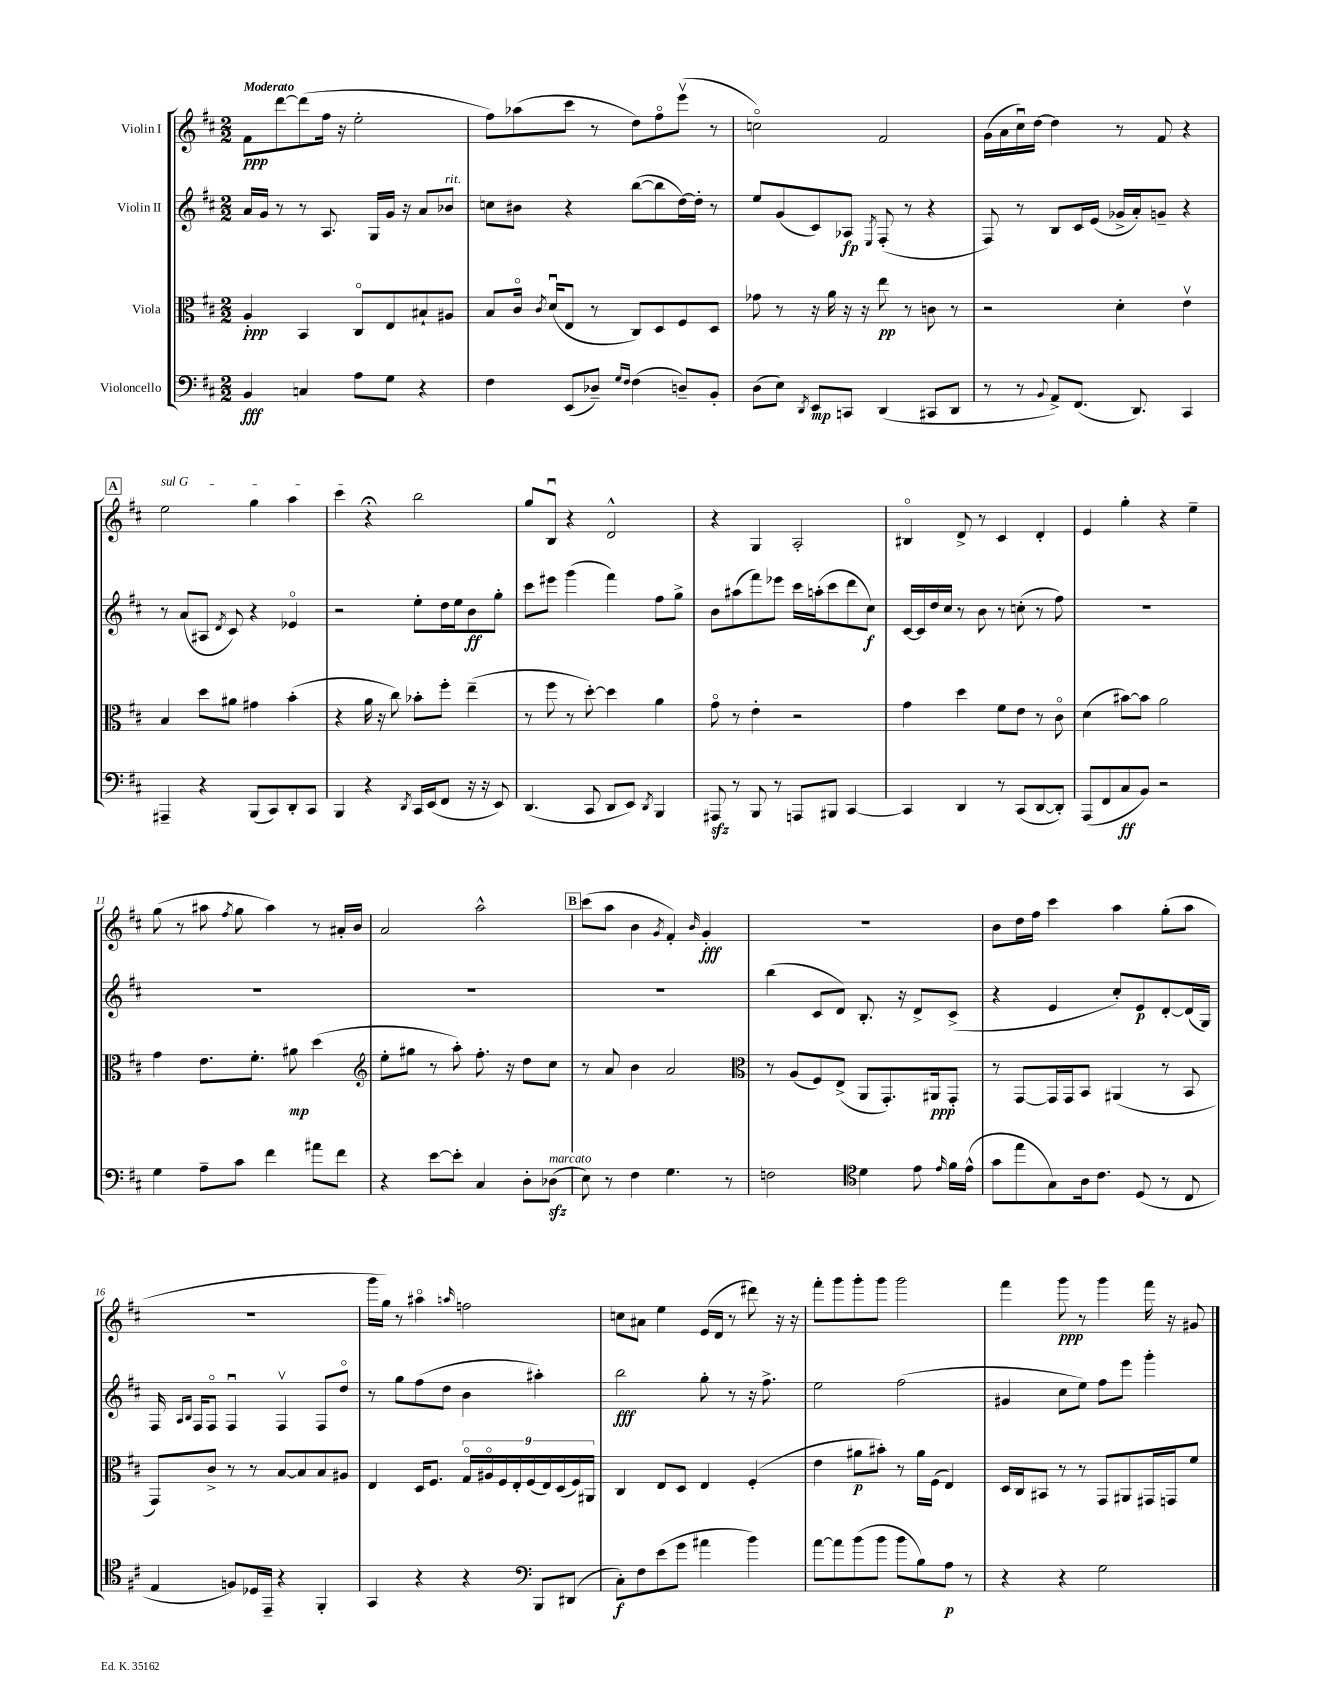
<<
\new StaffGroup <<
\new Staff = "s0" \with { instrumentName = "Violin I" } {
    \clef treble \key d \major \numericTimeSignature \time 2/2 \tempo "Moderato"
    \autoBeamOff fis'8[\ppp d'''8~ d'''8( fis''16] r16 e''2-. |
    fis''8[) aes''8( cis'''8] r8 d''8[) fis''8\flageolet e'''8]\upbow( r8 |
    c''2\flageolet) fis'2 |
    g'16[( a'16 cis''16\downbow) d''16]~ d''4 r8 fis'8 r4 |
    \mark \markup { \box "A" } \once \override TextSpanner.bound-details.left.text = \markup { \italic "sul G" } e''2\startTextSpan g''4 a''4 |
    cis'''4\stopTextSpan r4\fermata b''2 |
    g''8[ b8]\downbow r4 d'2-^ |
    r4 g4 a2-. |
    bis4\flageolet d'8-> r8 cis'4 d'4-. |
    e'4 g''4-. r4 e''4-- |
    g''8( r8 ais''8 \acciaccatura { fis''8 } g''8 ais''4) r8 ais'16[-. b'16] |
    a'2 a''2-^ |
    \mark \markup { \box "B" } cis'''8[( a''8] b'4 \acciaccatura { g'8 } fis'4-.) \grace { b'16 } g'4-.\fff |
    R1 |
    b'8[ d''16 fis''16] cis'''4 a''4 g''8[-.( a''8] |
    R1 |
    g'''16[ g''16]) r8 ais''4\flageolet \grace { a''16 } f''2 |
    c''8[ ais'8] e''4 e'16[( d'16] r8 dis'''8) r16 r16 |
    fis'''8[-. g'''8 g'''8-. g'''8] g'''2 |
    fis'''4 g'''8\ppp r8 g'''4 fis'''16 r16 gis'8 \bar "|." |
}
\new Staff = "s1" \with { instrumentName = "Violin II" } {
    \clef treble \key d \major \numericTimeSignature \time 2/2
    \autoBeamOff a'16[ g'16] r8 r8 a8. g16[ g'16] r16 a'8[ bes'8]^\markup { \italic "rit." } |
    c''8[ bis'8] r4 b''8[~( b''8 d''16~) d''16]-. r8 |
    e''8[ g'8( cis'8) aes8]\fp \acciaccatura { e8 } fis8-.( r8 r4 |
    fis8) r8 b8[ cis'16 e'16]( ges'16[-> a'16-.) g'8]-- r4 |
    \mark \markup { \box "A" } r8 a'8[( ais8] \acciaccatura { d'8 } cis'8) r4 ees'4\flageolet |
    r2 e''8[-. d''16 e''16 b'8\ff g''8]-. |
    cis'''8[ eis'''8] g'''4( fis'''4) fis''8[ g''8]-> |
    b'8[ ais''8( fis'''8) ees'''8] cis'''16[ a''16-.( cis'''8 d'''8 cis''8]\f) |
    cis'16[~ cis'16 d''16 cis''16] r8 b'8 r8 c''8-.( r8 fis''8) |
    R1 |
    R1 |
    R1 |
    \mark \markup { \box "B" } R1 |
    b''4( cis'8[ d'8]) b8.-. r16 d'8[-> cis'8]->( |
    r4 e'4 cis''8[-.) e'8\p d'8~-. d'16( g16]) |
    fis16 \grace { a16[ b16] } fis16[ fis8]\flageolet fis4\downbow fis4\upbow fis8[ d''8]\flageolet |
    r8 g''8[ fis''8( d''8] b'4 ais''4-.) |
    b''2\fff g''8-. r8 r16 fis''8.-> |
    e''2 fis''2( |
    gis'4 cis''8[ e''8]) fis''8[ e'''8] g'''4-. \bar "|." |
}
\new Staff = "s2" \with { instrumentName = "Viola" } {
    \clef alto \key d \major \numericTimeSignature \time 2/2
    \autoBeamOff a4-.\ppp b,4 cis8[\flageolet e8 bis8-! ais8] |
    b8[ cis'16]\flageolet \acciaccatura { cis'8 } d'16[\downbow( e8] r8 cis8[) d8 fis8 d8] |
    ges'8 r8 r16 a'16 r16 r16 e''8\pp r8 c'8 r8 |
    r2 d'4-. e'4\upbow |
    \mark \markup { \box "A" } b4 d''8[ ais'8] gis'4 b'4-.( |
    r4 a'16 r16 cis''8) bes'8[-. fis''8]-. e''4--( |
    r8 fis''8 r8 d''8~-.) d''4 a'4 |
    g'8\flageolet r8 e'4-. r2 |
    g'4 d''4 fis'8[ e'8] r8 cis'8\flageolet |
    d'4( bis'8[~) bis'8] a'2 |
    g'4 e'8.[ fis'8.]-. ais'8\mp d''4( |
    \clef treble e''8[-. gis''8] r8 a''8-.) fis''8.-. r16 d''8[ cis''8] |
    \mark \markup { \box "B" } r8 a'8 b'4 a'2 |
    \clef alto r8 a8[( fis8) e8]->( a,8[ g,8.-.) ais,16\ppp g,8]-. |
    r8 g,8[~ g,16 g,16 b,8] ais,4( r8 b,8 |
    g,8[) cis'8]-> r8 r8 b8[~ b8 b8 ais8] |
    e4 d16[ fis8.] \tuplet 9/8 { g16[\flageolet ais16\flageolet fis16 e16-. fis16( e16) d16( fis16) ais,16] } |
    cis4 e8[ d8] e4 fis4-.( |
    e'4 ais'8[\p bis'8]-.) r8 ais'16[ fis16]( e4) |
    d16[ cis16 bis,8] r8 r8 g,8[ ais,8 gis,16 g,16 fis'8] \bar "|." |
}
\new Staff = "s3" \with { instrumentName = "Violoncello" } {
    \clef bass \key d \major \numericTimeSignature \time 2/2
    \autoBeamOff b,4\fff c4 a8[ g8] r4 |
    fis4 e,8[( des8]--) \grace { g16[ fis16] } fis4( d8[--) b,8]-. |
    d8[( e8]) \acciaccatura { d,8 } e,8[\mp c,8] d,4( cis,8[ d,8] |
    r8 r8 \appoggiatura { b,8 } a,8[->) fis,8.]( d,8.) cis,4 |
    \mark \markup { \box "A" } ais,,4-- r4 b,,8[( cis,8) d,8-. cis,8] |
    b,,4 r4 \acciaccatura { d,8 } cis,16[ e,16( fis,8] r16 r16 e,8) |
    d,4.( cis,8 d,8[ e,8]) \acciaccatura { d,8 } b,,4 |
    ais,,8\sfz r8 b,,8 r8 a,,8[ bis,,8] cis,4~ |
    cis,4 d,4 r8 cis,8[( d,8~ d,8]-.) |
    a,,8[( fis,8 cis8\ff b,8]) r2 |
    g4 a8[-- cis'8] fis'4 ais'8[ fis'8] |
    r4 e'8[~ e'8]-. cis4 d8[-. des8]\sfz^\markup { \italic "marcato" }( |
    \mark \markup { \box "B" } e8) r8 fis4 g4. r8 |
    f2 \clef tenor d'4 e'8 \grace { e'16 } fis'16[ e'16]-^( |
    g'8[ e''8 g8) a16 cis'8.] d8( r8 cis8 |
    e4 f8[) des16 e,16]-- r4 fis,4-. |
    g,4 r4 r4 \clef bass b,,8[ dis,8]( |
    cis8[-.\f) fis8 e'8( g'8] ais'4 b'4) |
    a'8[~ a'8 b'8( b'8] b'8[ b8) a8]\p r8 |
    r4 r4 g2 \bar "|." |
}
>>
>>
